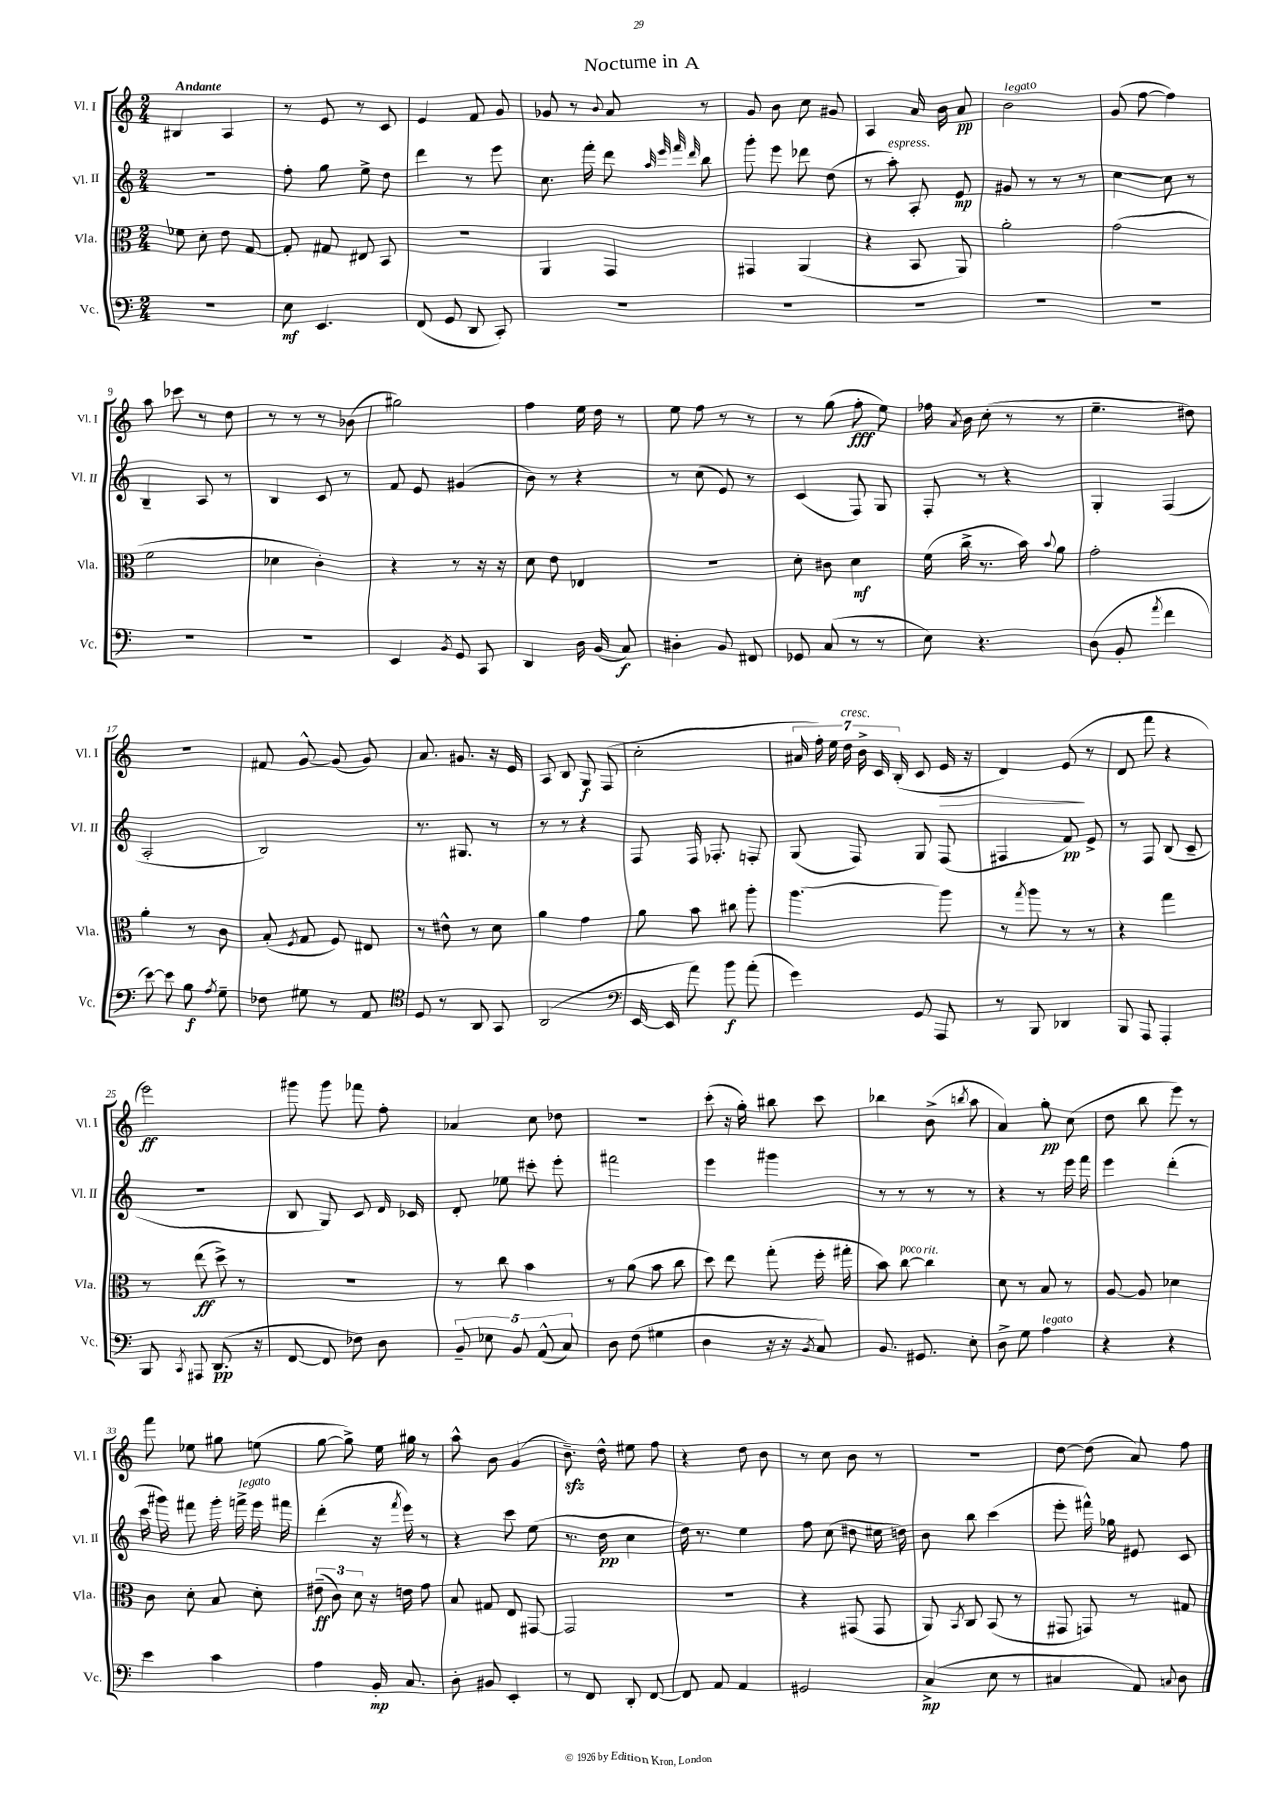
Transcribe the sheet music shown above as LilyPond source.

\header { title = "Nocturne in A" }
<<
\new StaffGroup <<
\new Staff = "s0" \with { instrumentName = "Vl. I" shortInstrumentName = "Vl. I" } {
    \clef treble \key c \major \numericTimeSignature \time 2/4 \tempo "Andante"
    \autoBeamOff bis4 a4 |
    r8 e'8 r8 c'8 |
    e'4 f'8 g'8 |
    ges'8 r8 \appoggiatura { b'8 } a'8 r8 |
    g'8 b'8 c''8 gis'8 |
    a4 a'16 b'16 a'8\pp |
    b'2^\markup { \italic "legato" } |
    g'8( f''8~ f''4) |
    a''8 ces'''8 r8 d''8 |
    r8 r8 r8 bes'8( |
    gis''2) |
    f''4 e''16 d''16 r8 |
    e''8 f''8 r8 r8 |
    r8 g''8( f''8-.\fff e''8) |
    fes''16 \acciaccatura { a'8 } b'16 c''8-.( r8 r8 |
    e''4.-- dis''8) |
    r2 |
    fis'8 g'8~-^ g'8( g'8) |
    a'8. gis'8. r16 e'16 |
    a8 b8 g8\f f8( |
    c''2-. |
    \tuplet 7/4 { ais'16 f''16-.) e''16 d''16^\markup { \italic "cresc." } b'16-> c'16 b16-.( } c'8 e'16\> r16 |
    d'4) e'8\!( r8 |
    d'8 f'''8 r4 |
    e'''2\ff) |
    gis'''8 gis'''8 fes'''8 f''8-. |
    aes'4 c''8 des''8 |
    R2 |
    c'''8-.( r16 g''16-.) bis''8 c'''8 |
    bes''4 b'8->( \acciaccatura { b''8 } a''8 |
    a'4) g''8-.\pp c''8( |
    d''8 b''8 e'''8) r8 |
    f'''8 ees''8 gis''8 e''8( |
    g''8~ g''8->) e''16 gis''16 r8 |
    a''8-^ b'8 g'4( |
    b'8.--\sfz) d''16-^ eis''8 f''8 |
    r4 d''8 b'8 |
    r8 c''8 b'8 r8 |
    R2 |
    d''8~ d''8( a'8) f''8 \bar "|." |
}
\new Staff = "s1" \with { instrumentName = "Vl. II" shortInstrumentName = "Vl. II" } {
    \clef treble \key c \major \numericTimeSignature \time 2/4
    \autoBeamOff R2 |
    f''8-. g''8 e''8-> d''8 |
    d'''4 r8 e'''8 |
    c''8. f'''16-. d'''8 \grace { a''32 e'''32 f'''32 d'''32 } b''8 |
    g'''8-. e'''8 des'''8 d''8( |
    r8 a''8-.^\markup { \italic "espress." }) a8-. e'8\mp |
    gis'8 r8 r8 r8 |
    c''4~ c''8 r8 |
    b4-- a8 r8 |
    b4 c'8 r8 |
    f'8 e'8 gis'4( |
    b'8) r8 r4 |
    r8 c''8( e'8) r8 |
    c'4( f8) g8 |
    f8-. r8 r4 |
    g4-. f4( |
    a2-. |
    b2) |
    r8. gis8. r8 |
    r8 r8 r4 |
    f8 f16 fes8.-. f8-. |
    g8( f8) g8 f8( |
    fis4 f'8\pp) e'8-> |
    r8 f8 b8( c'8-- |
    r2 |
    b8 g8) c'8 d'16 ces'16 |
    d'8-. ees''8 cis'''8-. e'''8-. |
    fis'''2 |
    e'''4 gis'''4 |
    r8 r8 r8 r8 |
    r4 r8 e'''16 f'''16 |
    e'''4 d'''4-.( |
    c'''16 gis'''16) fis'''8 gis'''16-. f'''16->^\markup { \italic "legato" } e'''16 fis'''16 |
    d'''4-.( r16 \acciaccatura { f'''8 } e'''16) r8 |
    r4 c'''8 e''8( |
    r8. d''16\pp c''4 |
    d''16) r8. e''4 |
    f''8 c''8( dis''8 eis''16 d''16) |
    b'8 b''8 c'''4( |
    e'''8-. fis'''16-^) ges''16 eis'8 c'8 \bar "|." |
}
\new Staff = "s2" \with { instrumentName = "Vla." shortInstrumentName = "Vla." } {
    \clef alto \key c \major \numericTimeSignature \time 2/4
    \autoBeamOff fes'8 d'8-. e'8 g8~ |
    g8-. gis8 eis8 b,8 |
    R2 |
    a,4 g,4 |
    gis,4 a,4( |
    r4 b,8 a,8) |
    a'2-. |
    g'2( |
    f'2 |
    des'4 c'4-.) |
    r4 r8 r16 r16 |
    d'8 e'8 ees4 |
    R2 |
    d'8-. cis'8 d'4\mf |
    f'16( c''16-> r8. b'16) \appoggiatura { b'8 } a'8 |
    g'2-. |
    a'4-. r8 c'8 |
    b8-.( \acciaccatura { f8 } g8 f8) eis8 |
    r8 eis'8-^ r8 d'8 |
    a'4 g'4 |
    a'8 b'8 cis''8 a''8-. |
    a''4.~ a''8 |
    r8 \acciaccatura { g''8 } a''8 r8 r8 |
    r4 g''4 |
    r8 e''8\ff( d''8->) r8 |
    r2 |
    r8 c''8 b'4 |
    r8 a'8( b'8 c''8 |
    d''8) e''8 g''8-.( f''16-. gis''16-. |
    b'8) c''8~^\markup { \italic "poco rit." } c''4 |
    d'8 r8 b8 r8 |
    a8~ a8 des'4 |
    c'8 d'8-. b8 d'8-. |
    \tuplet 3/2 { eis'8--\ff( c'8) d'8 } r16 e'16 g'8 |
    b8 gis8 e8 gis,8~ |
    gis,2 |
    R2 |
    r4 gis,8( gis,8 |
    a,8) \acciaccatura { b,8 } c8 b,8( r8 |
    gis,8 g,8) r8 gis8 \bar "|." |
}
\new Staff = "s3" \with { instrumentName = "Vc." shortInstrumentName = "Vc." } {
    \clef bass \key c \major \numericTimeSignature \time 2/4
    \autoBeamOff R2 |
    e8\mf e,4. |
    f,8( g,8 d,8 c,8-.) |
    R2 |
    R2 |
    R2 |
    R2 |
    R2 |
    r2 |
    r2 |
    e,4 \acciaccatura { b,8 } g,8 c,8 |
    d,4 d16 b,16( c8\f) |
    dis4-. b,8 fis,8 |
    ges,8 c8( r8 r8 |
    e8) r4. |
    d8( b,8-. \acciaccatura { a'8 } f'4 |
    e'8~) e'8 b8\f \acciaccatura { a8 } g8-- |
    fes8 gis8 r8 a,8 |
    \clef tenor d8 r8 a,8 g,8 |
    a,2( |
    \clef bass e,16~ e,16 a'8) b'8\f a'8-.( |
    g'4) g,8 a,,8 |
    r8 b,,8 des,4 |
    b,,8 a,,8 a,,4-. |
    b,,8 \acciaccatura { c,8 } ais,,8 d,8.\pp( r16 |
    f,8~ f,8 fes8) d8 |
    \tuplet 5/4 { b,8-- ees8 b,8 a,8-^( c8) } |
    d8 f8( gis4 |
    d4 r16 r16 \acciaccatura { b,8 } c8) |
    b,8. gis,8. e8-. |
    d8-> g8 a4^\markup { \italic "legato" } |
    r4 r4 |
    e'4 c'4 |
    a4 b,16-.\mp c8. |
    d8-. bis,8 e,4-. |
    r8 f,8 d,8-. f,8~ |
    f,8 a,8 a,4 |
    gis,2 |
    c4->\mp( e8 r8 |
    cis4 a,8) \appoggiatura { c8 } d8 \bar "|." |
}
>>
>>
